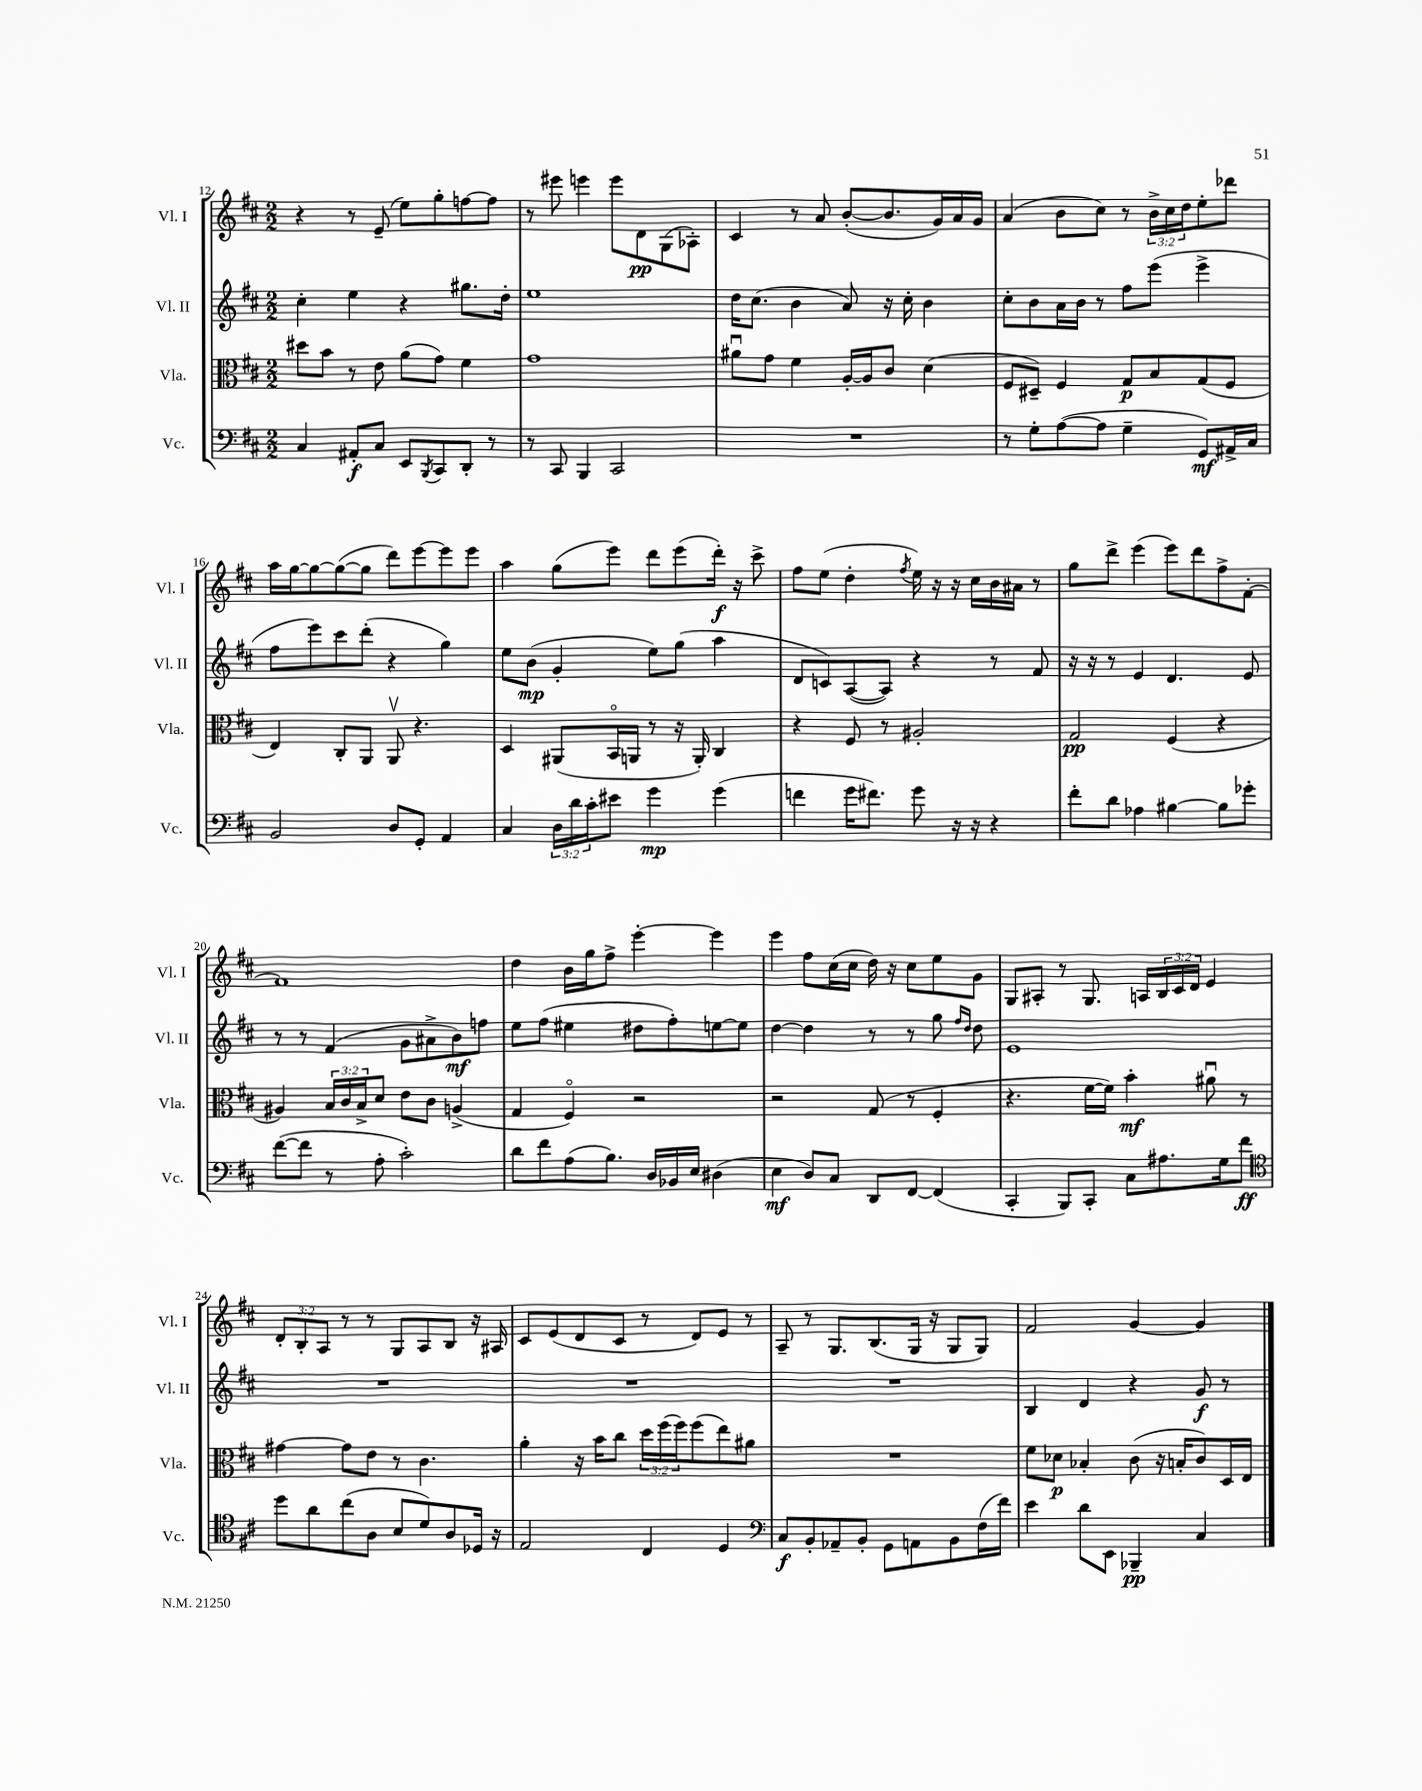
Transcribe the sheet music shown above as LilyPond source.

<<
\new StaffGroup <<
\new Staff = "s0" \with { instrumentName = "Vl. I" shortInstrumentName = "Vl. I" } {
    \clef treble \key d \major \numericTimeSignature \time 2/2 \override Staff.TupletNumber.text = #tuplet-number::calc-fraction-text
    r4 r8 e'8--( e''8) g''8-. f''8~ f''8 |
    r8 eis'''8 e'''4 e'''8 d'8\pp g8( aes8-.) |
    cis'4 r8 a'8 b'8~-.( b'8. g'16) a'16 g'16 |
    a'4( b'8 cis''8) r8 \tuplet 3/2 { b'16-> cis''16 d''16 } e''8-. des'''8 |
    a''16 g''16~ g''8~ g''8~( g''8 d'''8) e'''8~ e'''8 e'''8 |
    a''4 g''8( e'''8) d'''8 e'''8( d'''16-.\f) r16 cis'''8-> |
    fis''8 e''8( d''4-. \acciaccatura { fis''8 } e''16) r16 r16 cis''16 b'16 ais'16 r8 |
    g''8 d'''8-> e'''4( e'''8) d'''8 fis''8-> fis'8~-. |
    fis'1 |
    d''4 b'16 g''16 fis''8-> e'''4~-. e'''4 |
    e'''4 fis''8 cis''16( cis''16 d''16) r16 cis''8 e''8 g'8 |
    g8 ais8-. r8 g8. a16 \tuplet 3/2 { b16 cis'16 d'16 } e'4 |
    \tuplet 3/2 { d'8-. b8-. a8 } r8 r8 g8 a8 b8 r16 ais16 |
    cis'8 e'8( d'8 cis'8 r8 d'8) e'8 r8 |
    a8-- r8 g8. b8.( g16 r16 g8 g8) |
    fis'2 g'4~ g'4 \bar "|." |
}
\new Staff = "s1" \with { instrumentName = "Vl. II" shortInstrumentName = "Vl. II" } {
    \clef treble \key d \major \numericTimeSignature \time 2/2
    cis''4-. e''4 r4 gis''8. d''16-. |
    e''1 |
    d''16 cis''8.( b'4 a'8) r16 cis''16-. b'4 |
    cis''8-. b'8 a'16 b'16 r8 fis''8 e'''8( e'''4-> |
    fis''8 e'''8) cis'''8 d'''8-.( r4 g''4) |
    e''8 b'8\mp( g'4-. e''8) g''8( a''4 |
    d'8 c'8) a8~( a8) r4 r8 fis'8 |
    r16 r16 r8 e'4 d'4. e'8 |
    r8 r8 fis'4( g'8 ais'8-> b'8\mf) f''8 |
    e''8 fis''8( eis''4 dis''8 fis''8-.) e''8~ e''8 |
    d''4~ d''4 r8 r8 g''8 \grace { fis''16 d''16 } d''8 |
    e'1 |
    R1 |
    R1 |
    R1 |
    b4 d'4 r4 g'8\f r8 \bar "|." |
}
\new Staff = "s2" \with { instrumentName = "Vla." shortInstrumentName = "Vla." } {
    \clef alto \key d \major \numericTimeSignature \time 2/2 \override Staff.TupletNumber.text = #tuplet-number::calc-fraction-text
    dis''8 b'8 r8 e'8 a'8( g'8) fis'4 |
    g'1 |
    ais'8\downbow g'8 fis'4 a16~-. a16 cis'8 d'4( |
    fis8 dis8--) fis4 g8\p b8 g8( fis8 |
    e4) cis8-. a,8 a,8\upbow r4. |
    d4 ais,8( b,16\flageolet a,16 r8 r16 a,16-.) cis4 |
    r4 fis8 r8 ais2-. |
    g2\pp fis4( r4 |
    ais4) \tuplet 3/2 { b16 cis'16 b16-> } d'8 e'8 cis'8 a4->( |
    g4 fis4\flageolet) r2 |
    r2 g8( r8 fis4-. |
    r4. fis'16~ fis'16) b'4-.\mf ais'8\downbow r8 |
    gis'4~ gis'8 e'8 r8 cis'4. |
    a'4-. r16 b'16 cis''8 \tuplet 3/2 { d''16 fis''16( fis''16) } fis''8( e''8) ais'8 |
    R1 |
    fis'8 des'8\p bes4-. cis'8( r16 b16-. cis'8) d16 e16 \bar "|." |
}
\new Staff = "s3" \with { instrumentName = "Vc." shortInstrumentName = "Vc." } {
    \clef bass \key d \major \numericTimeSignature \time 2/2 \override Staff.TupletNumber.text = #tuplet-number::calc-fraction-text
    cis4 ais,8-.\f cis8 e,8 \acciaccatura { b,,8 } cis,8 d,8-. r8 |
    r8 cis,8 b,,4 cis,2 |
    R1 |
    r8 g8-. a8~( a8 g4-- g,8\mf) ais,16-> cis16 |
    b,2 d8 g,8-. a,4 |
    cis4 \tuplet 3/2 { d16 d'16 cis'16-. } eis'8 g'4\mp g'4( |
    f'4 g'16 fis'8.) g'8 r16 r16 r4 |
    fis'8-. d'8 aes4 bis4~ bis8 ges'8-. |
    fis'8~( fis'8 r8 a8-. cis'2-.) |
    d'8 fis'8 a8( b8.) d16 bes,16 e16 dis4( |
    e4\mf d8) cis8 d,8 fis,8~ fis,4( |
    cis,4-. b,,8) cis,8-. cis8 ais8. g16 fis'8\ff |
    \clef tenor d''8 a'8 cis''8( a8 b8 d'8) a8 des16 r16 |
    e2 cis4 d4 |
    \clef bass cis8\f b,8-. aes,8-- b,8-. g,8 a,8 b,8 fis16( fis'16) |
    e'4 d'8 e,8 bes,,4--\pp cis4 \bar "|." |
}
>>
>>
\layout { \context { \Score currentBarNumber = #12 } }
